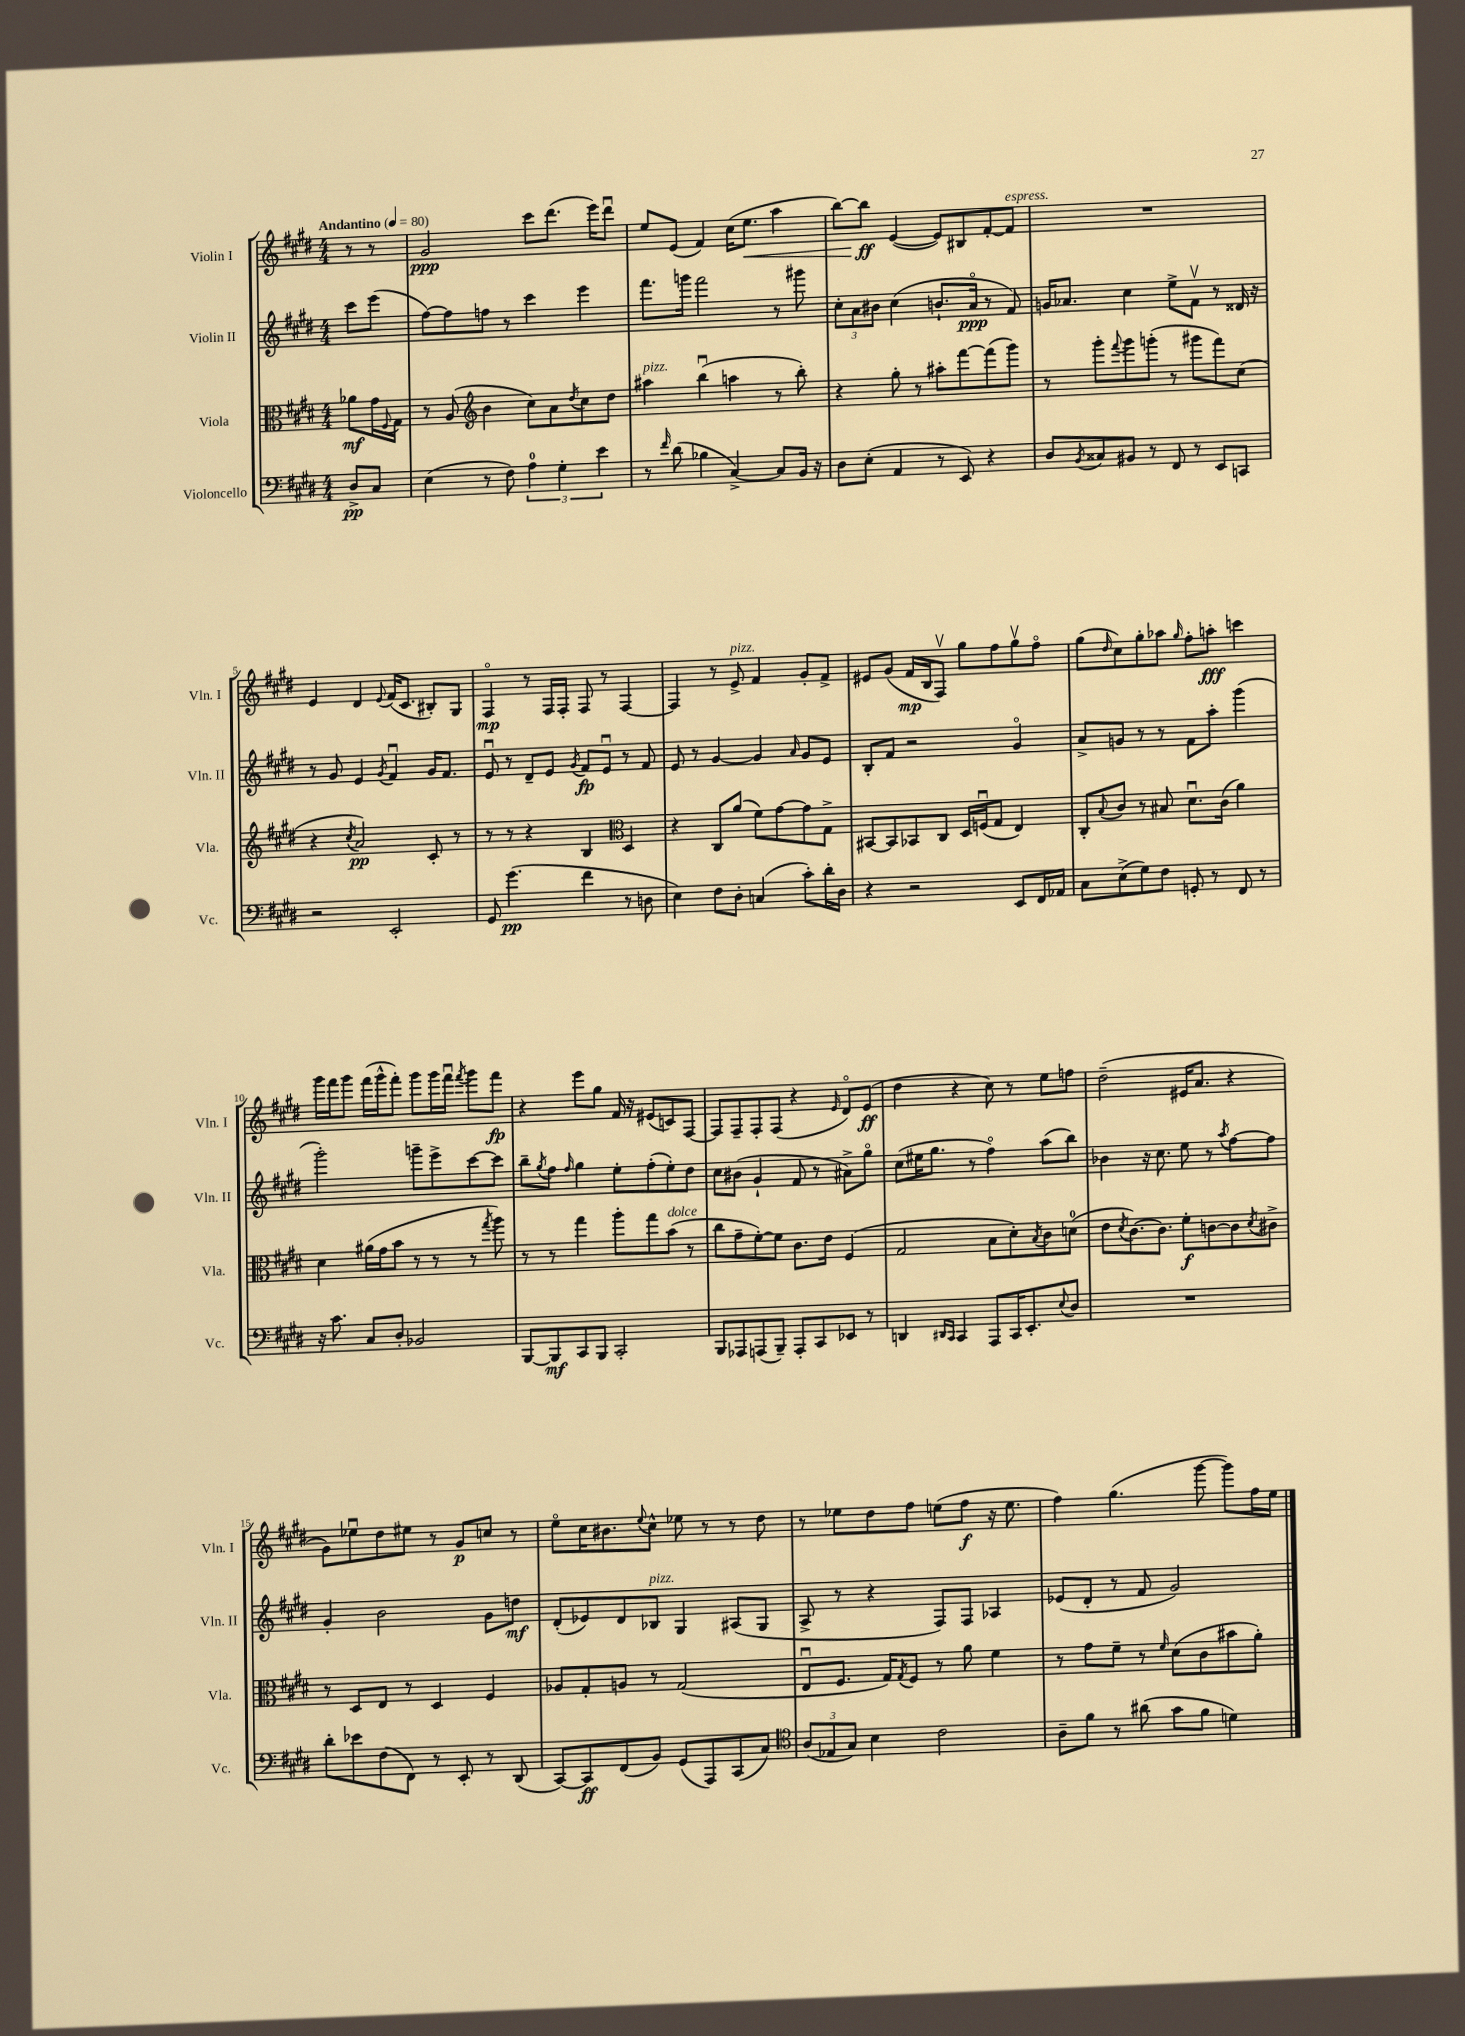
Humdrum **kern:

**kern	**kern	**kern	**kern
*staff4	*staff3	*staff2	*staff1
*clefF4	*clefC3	*clefG2	*clefG2
*k[f#c#g#d#]	*k[f#c#g#d#]	*k[f#c#g#d#]	*k[f#c#g#d#]
*M4/4	*M4/4	*M4/4	*M4/4
*MM80	*MM80	*MM80	*MM80
8D#^/L	8a-\L	8ccc#\L	8r
8C#/J	16g#\L	(8eee\J	8r
.	8qqF#/	.	.
.	16G#\JJ	.	.
=	=	=	=
(4E\	8r	[8ff#\L)	2g#/
.	(8A/	8ff#\]	.
*	*clefG2	*	*
8r	4b\	8ff\J	.
8F#\)	.	8r	.
6A\	8cc#\L)	4ccc#\	8ccc#\L
.	8a\	.	(8.ddd#\J
6G#'\	.	.	.
.	8qdd#/	.	.
.	8cc#\	4eee\	.
.	.	.	16eee\LK)
6e\	.	.	.
.	8dd#\J	.	8ddd#u\J
=	=	=	=
8r	4aa#\	8.fff#\L	8ee/L
16qqf#/	.	.	.
(8d#\	.	.	(8e/J
.	.	16ggg\Jk	.
4B-\	(4bbu\	2fff#\	4f#/)
[4C#^/)	4aa\	.	(16cc#\LK
.	.	.	8.ee\J
8C#/]L	8r	8r	4aa\
16BB/Jk	8bb'\)	8ggg#\	.
16r	.	.	.
=	=	=	=
8D#\L	4r	12cc#'\L	[8bb\L)
.	.	12a\	.
(8E'\J	.	.	8bb\]J
.	.	12b#\J	.
4AA/	8gg#'\	(4cc#\	([4e/
.	8r	.	.
8r	8aa#'\L	8.b`/L	8e/]L)
8EE/)	[8fff#\	.	8B#/
.	.	16ao/Jk	.
4r	(8fff#\]	8r	[8f#'/
.	8ggg#\J)	8f#/)	8f#/]J
=	=	=	=
8D#/L	8r	16g/LK	1r
.	.	8.a-/J	.
8qBB/	.	.	.
8C##/	8ggg#'\L	.	.
.	8qqfff#/	.	.
8BB#/J	8ggg#\	4cc#\	.
8r	(8ggg'\J	.	.
8FF#/	8r	8ee^\L	.
8r	8ggg#\L	8f#v\J	.
8EE/L	8fff#\)	8r	.
8CC/J	(8cc#\J	16d##/	.
.	.	16r	.
=	=	=	=
2r	4r	8r	4e/
.	.	8g#/	.
.	8qcc#/	.	.
.	2a/)	4e/	4d#/
.	.	8qg#/	8qqe/
2EE'/	.	4f#u/	(16f#/LK
.	.	.	8.c#/J
.	8c#'/	16g#/LK	8B#'/L)
.	.	8.f#/J	.
.	8r	.	8G#/J
=	=	=	=
8GG#/	8r	8eu/	4F#o/
(4.g#\	8r	8r	.
.	4r	8d#~/L	8r
.	.	8e/J	16F#/LL
.	.	.	16F#'/JJ
.	.	8qg#/	.
4f#\	4B/	8f#/L	8F#/
.	.	8eu/J	8r
*	*clefC3	*	*
8r	4D#/	8r	[4F#/
8D\	.	8f#/	.
=	=	=	=
4E\)	4r	8e/	4F#/]
.	.	8r	.
8F#\L	8C#/L	[4g#/	8r
8D#'\J	(8a/J	.	8e^/
(4C/	8f#\L)	4g#/]	4f#/
.	[8g#\	.	.
.	.	16qqa/	.
8c#'\L)	8g#\]	8g#/L	8g#'/L
16d#'\L	8G#^\J	8e/J	8f#^/J
16D#\JJ	.	.	.
=	=	=	=
4r	[8BB#/L	8B'/L	8e#/L
.	8BB#/]	8f#/J	(8g#/J
2r	8BB-/	2r	16f#/LL
.	.	.	16B/J
.	8C#/J	.	8F#v/J)
.	16D#/LL	.	8gg#\L
.	(16Fu/J	.	.
.	8G#/J	.	8ff#\
8EE/L	4E/)	4g#o/	8gg#v\
16FF#/L	.	.	8ff#o\J
16AA-/JJ	.	.	.
=	=	=	=
8C#\L	8C#'/L	8a^/L	(8gg#\L
.	8qqB/	.	16qqdd#/
(8E^\	8c#/J	8g/J	8cc#\)
8G#\)	8r	8r	8gg#'\
8F#\J	8B#/	8r	8aa-\J
.	.	.	16qqgg#/
8GG'/	8.d#u\L	8f#\L	8ff#'\L
8r	.	8aa'\J	8aa'\J
.	(16c#\Jk	.	.
8FF#/	4a\)	(4ggg#\	4ccc\
8r	.	.	.
=	=	=	=
16r	4d#\	2ggg#'\)	16ggg#\LL
8.c#\	.	.	16fff#\J
.	.	.	8ggg#\J
8C#/L	(16a#\LL	.	(16fff#\LL
.	16g#\J	.	16ggg#^^\J
8D#'/J	8b\J	.	8fff#'\J)
2BB-/	8r	8ggg~\L	8ggg#\L
.	8r	8eee^\	16ggg#\L
.	.	.	16fff#u\JJ
.	.	.	8qfff#/
.	8r	[8ccc#\	8ggg#\L
.	8qgg#/	.	.
.	8aa\)	8ccc#\]J	8fff#\J
=	=	=	=
[8BBB/L	8r	8bb~\L	4r
.	.	8qgg#/	.
8BBB/]	8r	8ff#\J	.
.	.	16qqff#/	.
8CC#/	4gg#\	4gg#\	8eee\L
8BBB/J	.	.	8gg#\J
2CC#'/	8aa'\L	8ee'\L	16f#/
.	.	.	16r
.	8gg#\	(8ff#'\	(8e#/L
.	(8b\J	8ee'\)	8c/)
.	8r	8dd#\J	[8F#/J
=	=	=	=
8BBB/L	8cc#\L	8cc#\L	8F#/]L
8AAA-/	8g#~\	(8b#\J	8F#~/
(8AAA/	[8f#'\)	4g#`/	8F#'/
8BBB~/J)	8f#\]J	.	(8F#/J
8AAA'/L	8.c#\L	8f#/	4r
8CC#/	.	8r	.
.	16e\Jk	.	.
.	.	.	16qqe/
8EE-/J	(4F#/	8a#^\L)	8d#o/L)
8r	.	8gg#o\J	(8e/J
=	=	=	=
4DD/	2G#/	(8cc#\L	4dd#\
.	.	16ee#\K	.
.	.	8.gg#\J	.
16qqDD#/LL	.	.	.
16qqCC#/JJ	.	.	.
4CC#/	.	.	4r
.	.	8r	.
8AAA/L	8B\L	4ff#o\)	8cc#\)
16CC#/K	8d#'\)	.	8r
8.EE'/	.	.	.
.	8qB/	.	.
.	8c#\	(8aa\L	8ee\L
8qqE/	.	.	.
8D#/J	(8d\J	8bb\J)	8ff\J
=	=	=	=
1r	8e\L	4b-\	(2dd#~\
.	8qd#/	.	.
.	[8.c#\)	.	.
.	.	16r	.
.	8.c#\]J	8.cc#\	.
.	8f#'\L	8ee\	16e#/LK
.	.	.	8.a/J
.	[8c\	8r	.
.	.	8qaa/	.
.	8c\]	[8ff#\L	4r
.	8qd#/	.	.
.	8c#^\J	8ff#\]J	.
=	=	=	=
8d#'\L	8r	4g#'/	8g#\L)
8e-\	8D#/L	.	8ee-u\
(8F#\	8E/J	2b\	8dd#\
8FF#\J)	8r	.	8ee#\J
8r	4D#/	.	8r
8EE'/	.	.	8g#/L
8r	4F#/	8g#\L	8cc/J
(8DD#/	.	8dd\J	8r
=	=	=	=
[8CC#/L)	8A-/L	(8d#'/L	8eeo\L
8CC#/]	8G#'/	8e-/)	16cc#\K
.	.	.	8.b#\
(8FF#/	8A/J	8d#/	.
.	.	.	8qqee/
8BB/J)	8r	8B-/J	8cc#^^\J
(8GG#/L	(2G#/	4G#/	8ee-\
8AAA/)	.	.	8r
(8CC#/	.	(8A#/L	8r
8C#/J)	.	8G#/J	8dd#\
=	=	=	=
*clefC4	*	*	*
(12A/L	8Eu/L	8A^/	8r
12E-/	.	.	.
.	8.F#/J	8r	8ee-\L
12G#/J)	.	.	.
4B\	.	4r	8dd#\
.	16G#/LK)	.	.
.	8qG#/	.	.
.	8F#/J	.	8ff#\J
2c#\	8r	8F#/L)	(8ee\L
.	8a\	8F#/J	8ff#\J
.	4f#\	4A-/	16r
.	.	.	8.ee\
=	=	=	=
8A~\L	8r	(8e-/L	4ff#\)
8f#\J	8g#\L	8d#'/J	.
8r	8f#~\J	8r	(4.gg#\
(8a#\	8r	8f#/	.
.	16qqf#/	.	.
8g#\L	(8d#\L	2g#/)	.
8f#\J	8c#\	.	[8ggg#\
4d\)	8b#\	.	8ggg#\]L)
.	8a'\J)	.	16ff#\L
.	.	.	16ee\JJ
==	==	==	==
*-	*-	*-	*-
